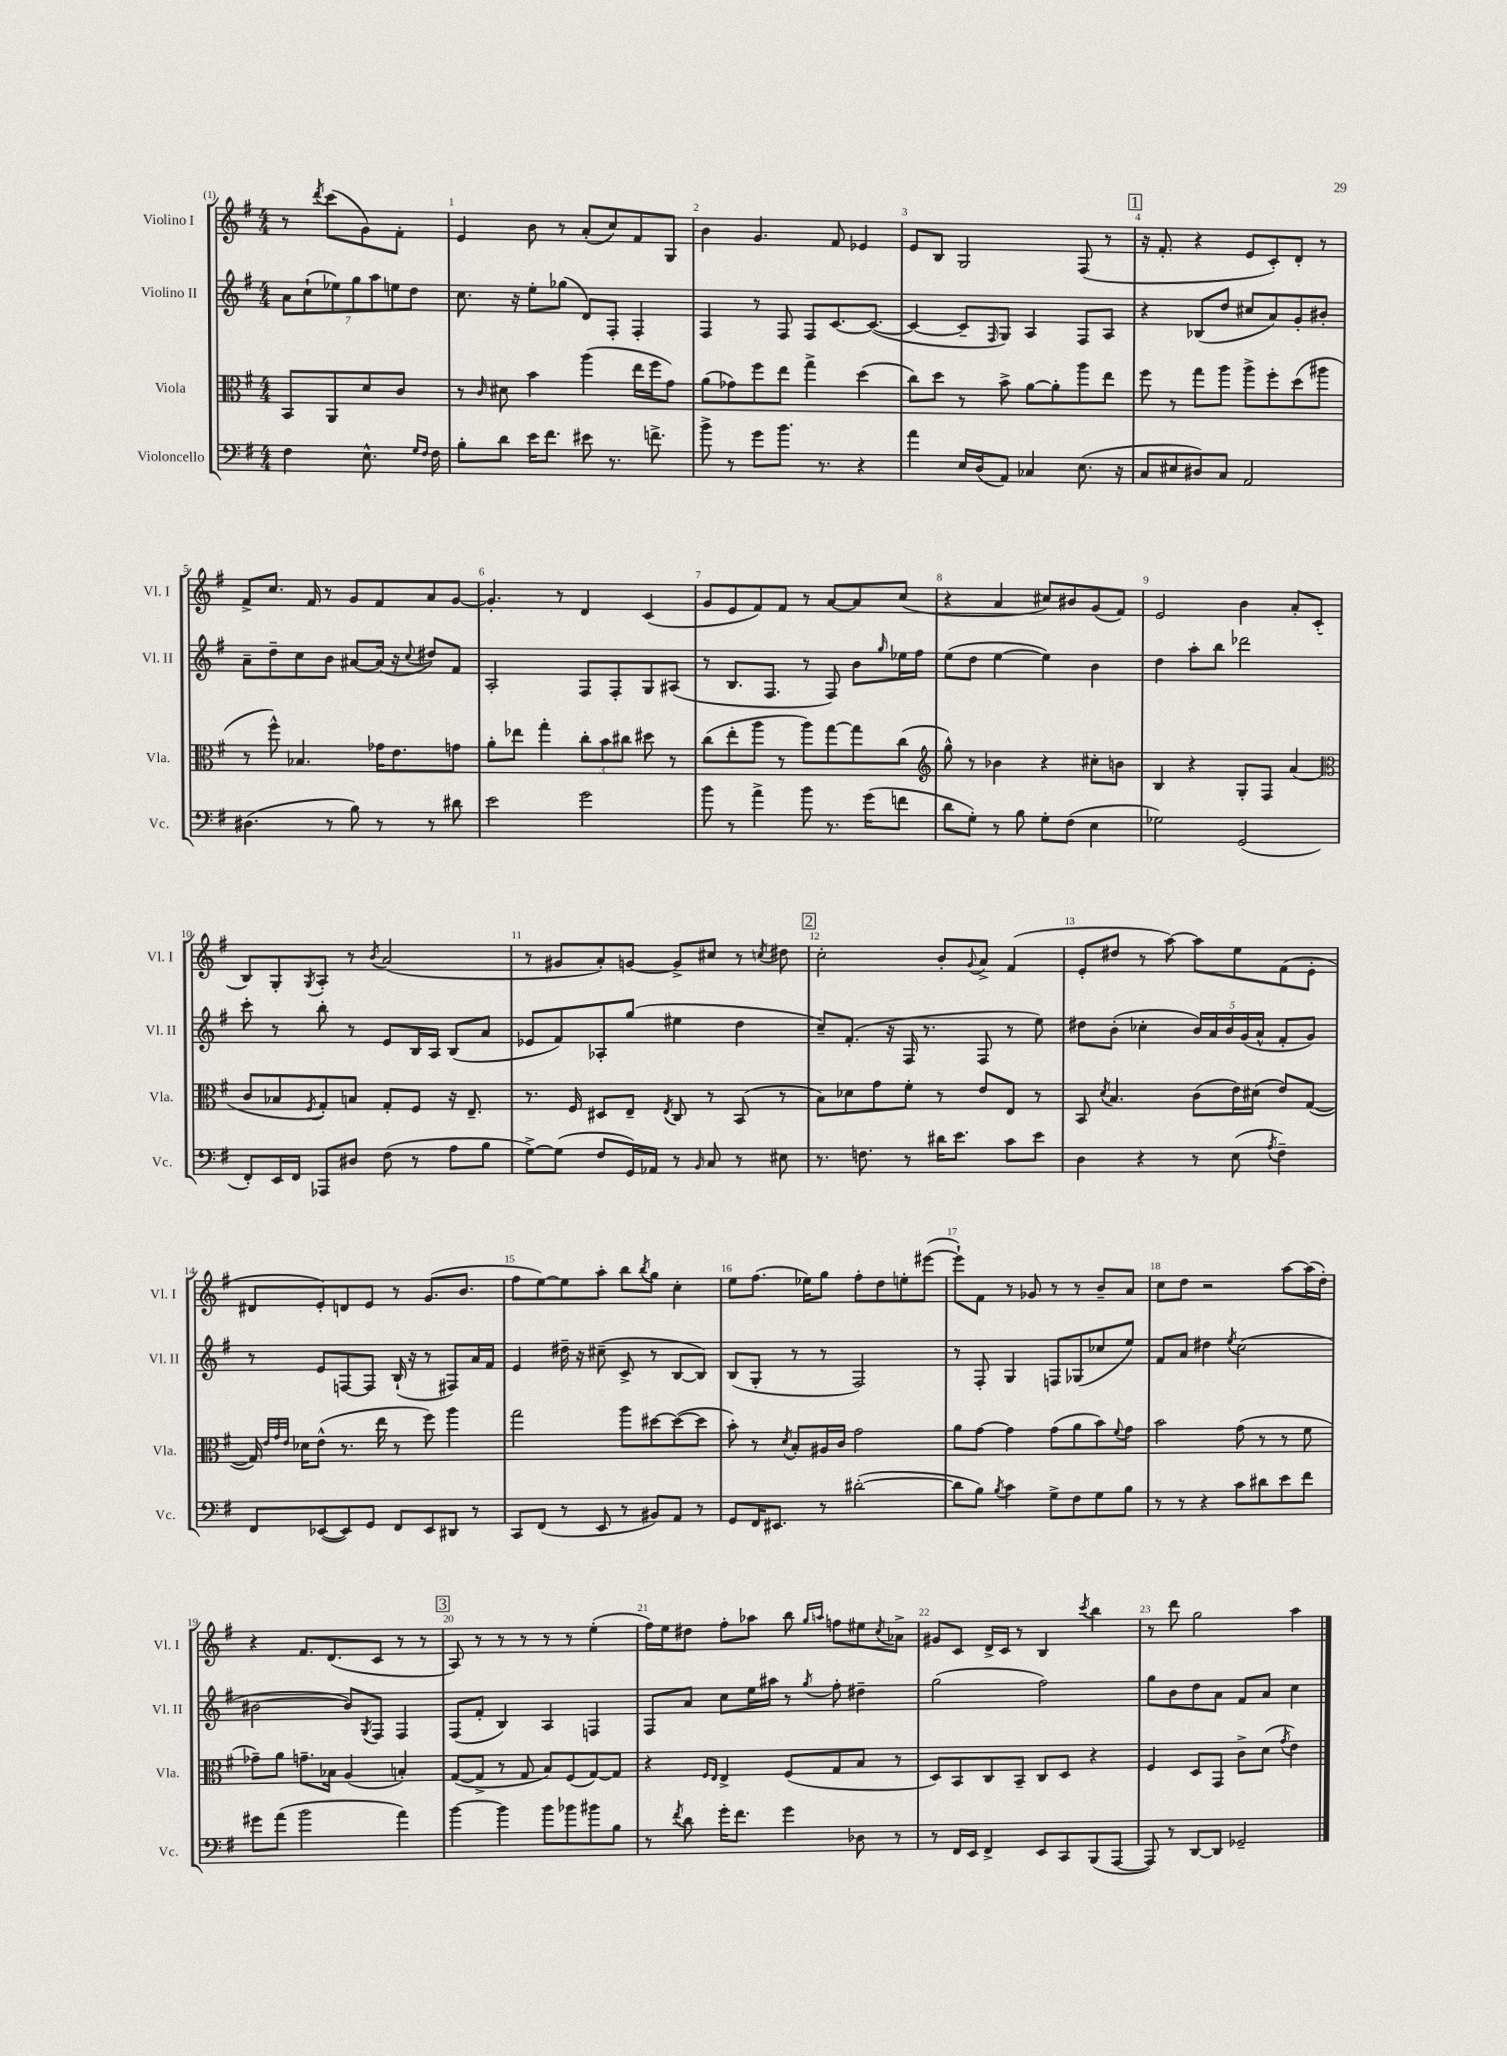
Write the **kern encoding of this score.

**kern	**kern	**kern	**kern
*staff4	*staff3	*staff2	*staff1
*clefF4	*clefC3	*clefG2	*clefG2
*k[f#]	*k[f#]	*k[f#]	*k[f#]
*M4/4	*M4/4	*M4/4	*M4/4
4F#\	8BB/L	14a\L	8r
.	.	(14cc`\	.
.	.	.	8qddd/
.	8AA/	.	(8ccc\L
.	.	14ee-\)	.
.	.	14gg\	.
8.E^^\	8d/	.	8g\)
.	.	14aa\	.
.	.	14ee\	.
.	8c/J	.	8f#'\J
.	.	14dd\J	.
16qqG/LL	.	.	.
16qqF#/JJ	.	.	.
16F#\	.	.	.
=	=	=	=
8B'\L	8r	8.cc\	4e/
.	16qqc/	.	.
8d\J	8d#\	.	.
.	.	16r	.
16e\LK	4b\	8ee'\L	8b\
8.f#\J	.	.	.
.	.	(8gg-\J	8r
8e#\	(4aa\	8d/L)	(8a'/L
8.r	.	8F#'/J	8cc/)
.	16ee\LL	4F#'/	8f#/
8.f^\	16ff#\J	.	.
.	8g\J)	.	8G/J
=	=	=	=
8b^\	(8a\L	4F#/	4b\
8r	8g-\)	.	.
8g\L	8ff#\	8r	4.g/
8.b\J	8ee\J	8F#/	.
.	4gg^\	8F#/L	.
8.r	.	.	.
.	.	[8.c/	8f#/
4r	(4dd\	.	4e-/
.	.	(8.c/_J	.
=	=	=	=
4a\	8cc\L)	4c/_	8e/L
.	8dd\J	.	8B/J
16E/LL	8r	8c~/]L	2G/
(16D/J	.	.	.
.	.	16qqF#/	.
8AA/J)	8b^\	8G/J)	.
4C-/	[8a\L	4A/	.
.	8a'\]	.	.
(8.E\	8aa\	8F#/L	(8F#/
.	8ee\J	8A/J	8r
16r	.	.	.
=	=	=	=
8C/L	8ff#\	4r	16r
.	.	.	8.f#'/
8E#/	8r	.	.
8D#/)	8gg\L	(8B-/L	4r
8C/J	8aa\J	8dd/J	.
2AA/	8aa^\L	8cc#/L	8e/L
.	8ff#'\	8a/)	8c'/)
.	(8dd\	8g'/	8d'/J
.	8aa#\J	8b#'/J	8r
=	=	=	=
(4.D#\	8r	8a~\L	8f#^/L
.	8ff#^^\)	8dd~\	8.cc/J
.	4.B-/	8cc\	.
.	.	.	16f#/
8r	.	8b\J	8r
8B\)	.	[8a#/L	8g/L
8r	16g-\LK	(16a#/]Jk	8f#/
.	8.e\	16r	.
.	.	8qqcc/	.
8r	.	8dd#/L)	8a/
8d#\	8g\J	8f#/J	[8g/J
=	=	=	=
2e\	8a'\L	2A'/	4.g'/]
.	8ee-\J	.	.
.	4gg'\	.	.
.	.	.	8r
2g\	12cc'\L	8F#/L	4d/
.	12b\	.	.
.	.	8F#'/	.
.	12cc#\J	.	.
.	8dd#\	8G/	(4c/
.	8r	(8A#/J	.
=	=	=	=
8b\	(8cc\L	8r	8g/L
8r	8ee'\	8.B/L	8e/
4a^\	8aa\J	.	8f#/)
.	.	8.F#/J	.
.	8r	.	8f#/J
8b\	8aa\L)	8r	8r
8.r	[8gg\	8F#/)	[8a/L
.	8gg\]	8b\L	8a/]
(16g\LK	.	.	.
.	.	16qqgg/	.
8f\J	(8cc\J	16ee-\L	(8cc/J
.	.	16ff#\JJ	.
=	=	=	=
*	*clefG2	*	*
8d\L	8gg^^\)	(8ee\L	4r
8G'\J)	8r	8dd\J	.
8r	4b-\	[4ee\	4a/
8B\	.	.	.
8G'\L	4r	4ee\])	8cc#/L)
(8F#\J	.	.	8b#/
4E\	8cc#'\L	4b\	(8g/
.	8b\J	.	8f#/J)
=	=	=	=
2G-\)	4B/	4dd\	2e/
.	4r	8aa'\L	.
.	.	8bb\J	.
(2GG/	8G'/L	2ddd-\	4b\
.	8F#/J	.	.
.	(4a/	.	8a'/L
.	.	.	(8c'/J
=	=	=	=
*	*clefC3	*	*
8FF#'/L)	8c/L	8ccc'\	8B/L)
16EE/L	8B-/	8r	8G'/
16FF#/JJ	.	.	.
.	8qF#/	.	8qG/
8AAA-/L	8G'/)	8bb'\	8A'/J
8D#/J	8B/J	8r	8r
.	.	.	8qb/
(8F#\	8G'/L	8e/L	(2a/
8r	8F#/J	16B/L	.
.	.	16A/JJ	.
8A\L	16r	(8B/L	.
.	8.E~/	.	.
8B\J	.	8a/J	.
=	=	=	=
[8G^\L)	8.r	8e-/L	8r
(8G\]J	.	8f#/)	8g#/L
.	16F#/	.	.
8F#/L	8D#/L	8A-'/	8a'/)
16GG/L)	8E~/J	(8gg/J	[8g/J
16AA-/JJ	.	.	.
.	8qE/	.	.
8r	8C/	4ee#\	8g^/]L
16qqBB/	.	.	.
8C/	8r	.	8cc#/J
8r	(8BB/	4dd\	8r
.	.	.	8qcc/
8E#\	8r	.	8dd#\
=	=	=	=
8.r	8B\L)	8cc~/L)	2cc'\
.	8d-\	(8.f#'/J	.
8.F\	.	.	.
.	8g\	.	.
.	.	16r	.
8r	8f#'\J	16F#/	.
.	.	8.r	.
16d#\LK	8r	.	8b'/L
8.e\J	.	.	.
.	.	.	8qqg/
.	8e/L	8F#/	8a^/J
8c\L	8E/J	8r	(4f#/
8e\J	8r	8ee\)	.
=	=	=	=
4D\	8BB/	8dd#\L	8e'/L
.	8qd/	.	.
.	4.B/	(8b'\J	8dd#/J
4r	.	4cc-'\	8r
.	.	.	[8aa\)
8r	(8c\L	20b/LL)	8aa\]L
.	.	20a/	.
.	.	20b/	.
(8E\	16e\L)	.	8ee\
.	.	(20g/	.
.	(16d#\JJ	.	.
.	.	20a^^/JJ	.
8qA/	.	.	.
4F#~\)	8e/L)	8f#'/L	(8f#\
.	([8G/J	8g/J)	8e'\J
=	=	=	=
8FF#/L	16G/])	8r	8d#/L
.	32qqe/LLL	.	.
.	32qqg/	.	.
.	32qqe/JJJ	.	.
.	16d-\LK	.	.
([8EE-/	(8e^^\J	8e/L	8e'/)
8EE-/])	8.r	[8F/	8d/
8GG/J	.	8F/]J	8e/J
.	16ee\	.	.
8FF#/L	8r	(16B`/	8r
.	.	16r	.
8EE-/	8ff#\)	8r	(8.g/L
8DD#/J	4aa\	8F#/L)	.
.	.	.	8.b/J
8r	.	16a/L	.
.	.	16f#/JJ	.
=	=	=	=
8CC/L	2gg\	4e/	8ff#\L
(8FF#/J	.	.	[8ee\)
8r	.	16dd#~\	8ee\]
.	.	16r	.
8EE/	.	(8cc#~\	8aa'\J
8r	8aa\L	8c^/	8bb\L
.	.	.	8qbb/
8BB#/L)	[8dd#\	8r	8gg\J
8AA/J	(8dd#\_	[8B/L	4cc'\
8r	8dd#\]J	8B/]J)	.
=	=	=	=
8GG/L	8b'\)	(8B/L	8ee\L
16FF#/K	8r	8G'/J	(8.ff#\J
8.EE#/J	.	.	.
.	8qd/	.	.
.	8B'/L	8r	.
.	.	.	16ee-\LK)
8r	16A#/L	8r	8gg\J
.	16c/JJ	.	.
([2d#'\	2g\	2F#/)	8ff#'\L
.	.	.	8dd\
.	.	.	8ee'\
.	.	.	([8eee#\J
=	=	=	=
8d#\]L	8a\L	8r	8eee#`\]L)
8B\J)	[8g\J	8F#'/	8f#\J
8qB/	.	.	.
4c\	4g\]	4G/	8r
.	.	.	8g-/
8G^\L	(8g\L	8F/L	8r
8F#\	8a\	(8G-/	8r
8G\	8b\)	8cc-/	8b~/L
.	8qqf#/	.	.
8B\J	8g\J	8ee/J)	8a/J
=	=	=	=
8r	2b\	8f#/L	8cc\L
8r	.	8a/J	8dd\J
4r	.	4dd#\	2r
.	.	8qee/	.
8c\L	(8g\	(2cc\	.
8d#\	8r	.	.
8e\	8r	.	[8aa\L
8f#\J	8f#\	.	(16aa\]L
.	.	.	16dd'\JJ)
=	=	=	=
8g#\L	8g-~\L)	[2b#\	4r
(8a\J	8a\J	.	.
2b\	8.g~\L	.	8.f#/L
.	16B-\Jk	.	(8.d/
.	(4A/	8b#/]L)	.
.	.	8qG/	.
.	.	8F#/J	8c/J
4a\)	4B'/)	4F#/	8r
.	.	.	8r
=	=	=	=
[4b\	([8G/L	(8F#/L	8A/)
.	8G^/]J	8f#'/J	8r
4b\]	8r	4B/)	8r
.	8G/	.	8r
8b\L	8B/L)	4A/	8r
8b-\	(8F#/	.	8r
8b#\	[8G/)	4F/	(4ee'\
8B\J	8G/]J	.	.
=	=	=	=
8r	4r	8F#/L	16ff#\LL)
.	.	.	16ee\J
8qf#/	.	.	.
8d\	.	8a/J	8dd#\J
.	16qqF#/LL	.	.
.	16qqE/JJ	.	.
16g'\LK	4E^/	8cc\L	8ff#'\L
8.f#\J	.	.	.
.	.	16ee\L	8aa-\J
.	.	16aa#\JJ	.
4g\	(8F#/L	8r	8bb\
.	.	.	16qqgg/LL
.	.	8qgg/	16qqaa/JJ
.	8G/	8ff#'\	8ff\L
8D-\	8B/J	4dd#~\	8ee#\
.	.	.	8qcc/
8r	8r	.	8a-^\J
=	=	=	=
8r	8D/L)	(2gg\	8g#/L
16FF#/LL	8BB/	.	8c/J
16EE/JJ	.	.	.
4FF#^/	8C/	.	16d^/LL
.	.	.	16c/JJ
.	8BB~/J	.	8r
8EE/L	8C/L	2ff#\)	4B/
8CC/	8D/J	.	.
.	.	.	8qccc/
(8BBB/	4r	.	4bb\
[8AAA/J	.	.	.
=	=	=	=
8AAA/])	4F#/	8gg\L	8r
8r	.	8b\	8ddd\
[8DD/L	8D/L	8dd\	2gg\
8DD/]J	8GG/J	8a\J	.
2GG-~/	8c^\L	8f#/L	.
.	(8d\J	8a/J	.
.	8qg/	.	.
.	4e\)	4cc\	4aa\
==	==	==	==
*-	*-	*-	*-
